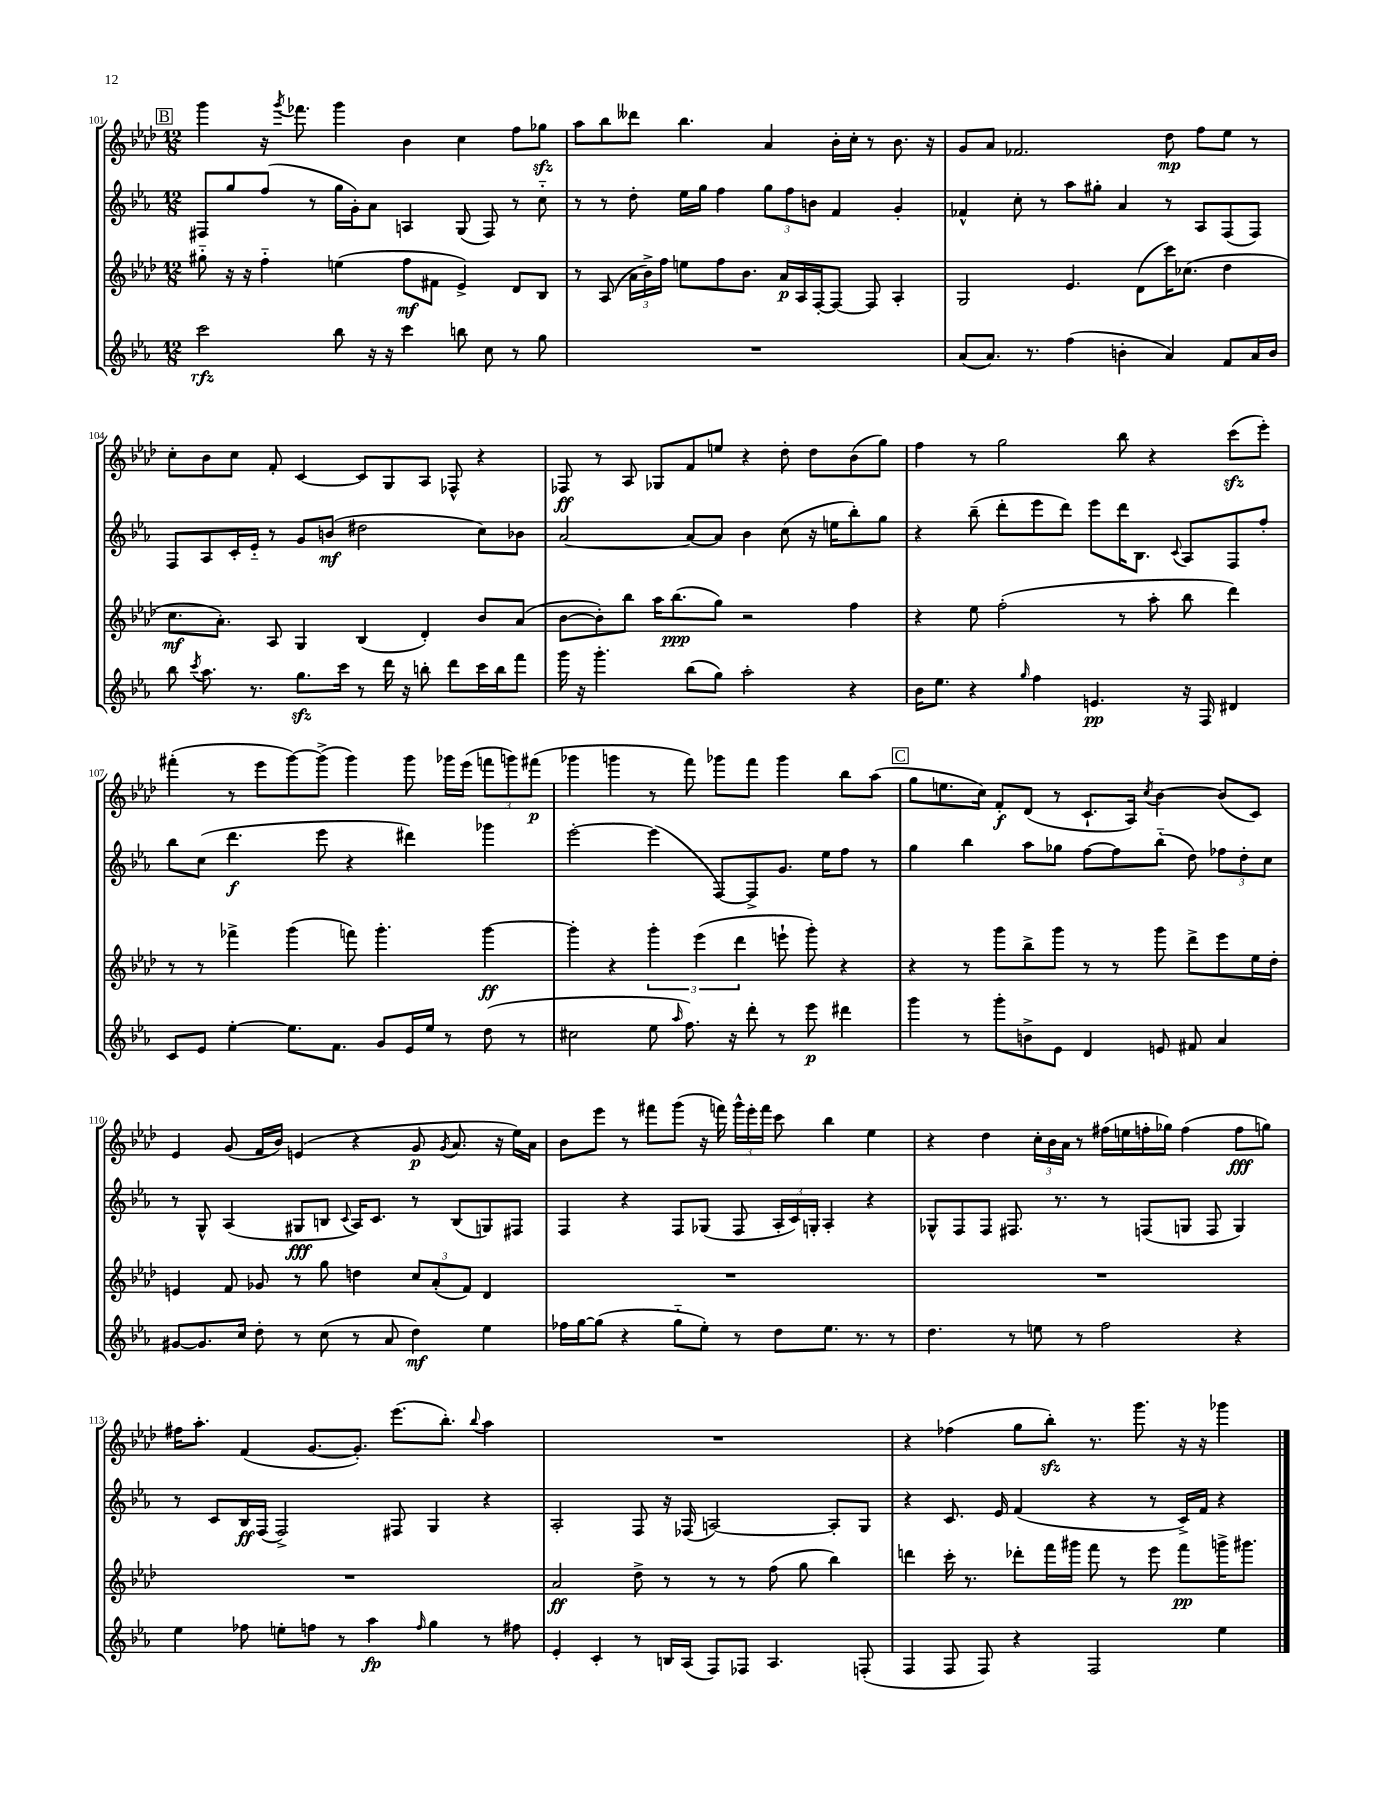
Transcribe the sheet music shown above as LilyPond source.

<<
\new StaffGroup <<
\new Staff = "s0" {
    \clef treble \key aes \major \numericTimeSignature \time 12/8
    \autoBeamOff \mark \markup { \box "B" } g'''4 r16 \acciaccatura { g'''8 } fes'''8. g'''4 bes'4 c''4 f''8[ ges''8]\sfz |
    aes''8[ bes''8 deses'''8] bes''4. aes'4 bes'16[-. c''16]-. r8 bes'8. r16 |
    g'8[ aes'8] fes'2. des''8\mp f''8[ ees''8] r8 |
    c''8[-. bes'8 c''8] f'8-. c'4~ c'8[ g8 aes8] fes8-^ r4 |
    fes8\ff r8 aes8 ges8[ f'8 e''8] r4 des''8-. des''8[ bes'8( g''8]) |
    f''4 r8 g''2 bes''8 r4 c'''8[\sfz( ees'''8]-.) |
    fis'''4-.( r8 ees'''8[ g'''8~) g'''8]->( g'''4) g'''8 ges'''16[ ees'''16]( \tuplet 3/2 { f'''8[ g'''8) fis'''8]\p( } |
    ges'''4 g'''4 r8 f'''8) ges'''8[ f'''8] ges'''4 bes''8[ aes''8]( |
    \mark \markup { \box "C" } g''8[ e''8. c''16]) f'8[-.\f des'8]( r8 c'8.[-! aes16]) \acciaccatura { c''8 } bes'4~ bes'8[( c'8]) |
    ees'4 g'8( f'16[ bes'16]) e'4( r4 g'8\p \acciaccatura { g'8 } aes'8. r16 ees''16[) aes'16] |
    bes'8[ ees'''8] r8 fis'''8[ g'''8]( r16 f'''16) \tuplet 3/2 { g'''16[-^ ees'''16-. f'''16] } c'''8 bes''4 ees''4 |
    r4 des''4 \tuplet 3/2 { c''16[-. bes'16 aes'16] } r8 fis''16[( e''16 f''16-. ges''16]) f''4( f''8[\fff g''8]) |
    fis''16[ aes''8.]-. f'4( g'8.[~ g'8.]-.) ees'''8.[( bes''8.]-.) \appoggiatura { bes''8 } aes''4 |
    R1. |
    r4 fes''4( g''8[ bes''8]-.\sfz) r8. g'''8. r16 r16 ges'''4 \bar "|." |
}
\new Staff = "s1" {
    \clef treble \key ees \major \numericTimeSignature \time 12/8
    \autoBeamOff \mark \markup { \box "B" } fis8[ g''8 f''8]( r8 g''16[ g'16-.) aes'8] a4 g8( fis8) r8 c''8-_ |
    r8 r8 d''8-. ees''16[ g''16] f''4 \tuplet 3/2 { g''8[ f''8 b'8] } f'4 g'4-. |
    fes'4-^ c''8-. r8 aes''8[ gis''8]-. aes'4 r8 aes8[ f8( f8]) |
    f8[ aes8 c'16-. ees'16]-_ r8 g'8[ b'8]\mf( dis''2 c''8[) bes'8] |
    aes'2~ aes'8[~ aes'8] bes'4 c''8( r16 e''16[ bes''8-.) g''8] |
    r4 bes''8--( d'''8[-. ees'''8 d'''8]) ees'''8[ d'''16 bes8.] \appoggiatura { c'8 } aes8[ f8 f''8]-. |
    bes''8[ c''8]( d'''4.\f ees'''8 r4 dis'''4) ges'''4 |
    ees'''2~-. ees'''4( f8[~) f8-> g'8.] ees''16[ f''8] r8 |
    \mark \markup { \box "C" } g''4 bes''4 aes''8[ ges''8] f''8[~ f''8 bes''8]-_( d''8) \tuplet 3/2 { fes''8[ d''8-. c''8] } |
    r8 g8-^ aes4( gis8[\fff b8] \appoggiatura { c'8 } aes16[) c'8.] r8 b8[( g8) fis8] |
    f4 r4 f8[ ges8]( f8 \tuplet 3/2 { aes16[-. c'16) g16]-. } aes4-. r4 |
    ges8[-^ f8 f8] fis8. r8. r8 f8[( g8] f8 g4) |
    r8 c'8[ bes16\ff f16]( f2->) fis8 g4 r4 |
    aes2-. f8 r16 fes16( a2~) a8[-. g8] |
    r4 c'8. ees'16 f'4( r4 r8 c'16[->) f'16] r4 \bar "|." |
}
\new Staff = "s2" {
    \clef treble \key aes \major \numericTimeSignature \time 12/8
    \autoBeamOff \mark \markup { \box "B" } gis''8-_ r16 r16 f''4-_ e''4( f''8[\mf fis'8] ees'4->) des'8[ bes8] |
    r8 aes8( \tuplet 3/2 { aes'16[ bes'16->) f''16] } e''8[ f''8 bes'8.] aes'16[\p aes16 f16~-. f8]~ f8 aes4-. |
    g2 ees'4. des'8[( c'''16) ces''8.]( des''4 |
    c''8.[\mf aes'8.]-.) aes8 g4 bes4( des'4-.) bes'8[ aes'8]( |
    bes'8[~ bes'8-.) bes''8] aes''16[ bes''8.\ppp( g''8]) r2 f''4 |
    r4 ees''8 f''2-.( r8 aes''8-. bes''8 des'''4) |
    r8 r8 fes'''4-> g'''4( f'''8) g'''4.-. g'''4~\ff |
    g'''4-. r4 \tuplet 3/2 { g'''4-. ees'''4( des'''4 } e'''8-! g'''8-.) r4 |
    \mark \markup { \box "C" } r4 r8 g'''8[ bes''8-> g'''8] r8 r8 g'''8 des'''8[-> ees'''8 ees''16 des''16]-. |
    e'4 f'8 ges'8 r8 g''8 d''4 \tuplet 3/2 { c''8[ aes'8-.( f'8]) } des'4 |
    R1. |
    R1. |
    R1. |
    aes'2\ff des''8-> r8 r8 r8 f''8( g''8 bes''4) |
    d'''4 c'''16-. r8. des'''8[-. f'''16 gis'''16] f'''8 r8 ees'''8 f'''8[\pp g'''16-> gis'''8.] \bar "|." |
}
\new Staff = "s3" {
    \clef treble \key ees \major \numericTimeSignature \time 12/8
    \autoBeamOff \mark \markup { \box "B" } c'''2\rfz bes''8 r16 r16 c'''4 b''8 c''8 r8 g''8 |
    R1. |
    aes'8[( aes'8.]) r8. f''4( b'4-. aes'4) f'8[ aes'16 b'16] |
    bes''8 \acciaccatura { c'''8 } aes''8. r8. g''8.[\sfz c'''16] r8 d'''16 r16 b''8-. d'''8[ c'''16 b''16 f'''8] |
    g'''16 r16 g'''4.-. bes''8[( g''8]) aes''2-. r4 |
    bes'16[ ees''8.] r4 \grace { g''16 } f''4 e'4.\pp r16 f16 dis'4 |
    c'8[ ees'8] ees''4~-. ees''8.[ f'8.] g'8[ ees'16 ees''16] r8 d''8( r8 |
    cis''2 ees''8 \grace { aes''16 } f''8.) r16 d'''8-. r8 ees'''8\p dis'''4 |
    \mark \markup { \box "C" } g'''4 r8 g'''8[-. b'8-> ees'8] d'4 e'8 fis'8 aes'4 |
    gis'8[~ gis'8. c''16] d''8-. r8 c''8( r8 aes'8 d''4\mf) ees''4 |
    fes''16[ g''16~ g''8]( r4 g''8[-_ ees''8]-.) r8 d''8[ ees''8.] r8. r8 |
    d''4. r8 e''8 r8 f''2 r4 |
    ees''4 fes''8 e''8[-. f''8] r8 aes''4\fp \grace { f''16 } g''4 r8 fis''8 |
    ees'4-. c'4-. r8 b16[ aes16]( f8[) fes8] aes4. f8-.( |
    f4 f8 f8) r4 f2 ees''4 \bar "|." |
}
>>
>>
\layout { \context { \Score currentBarNumber = #101 } }
